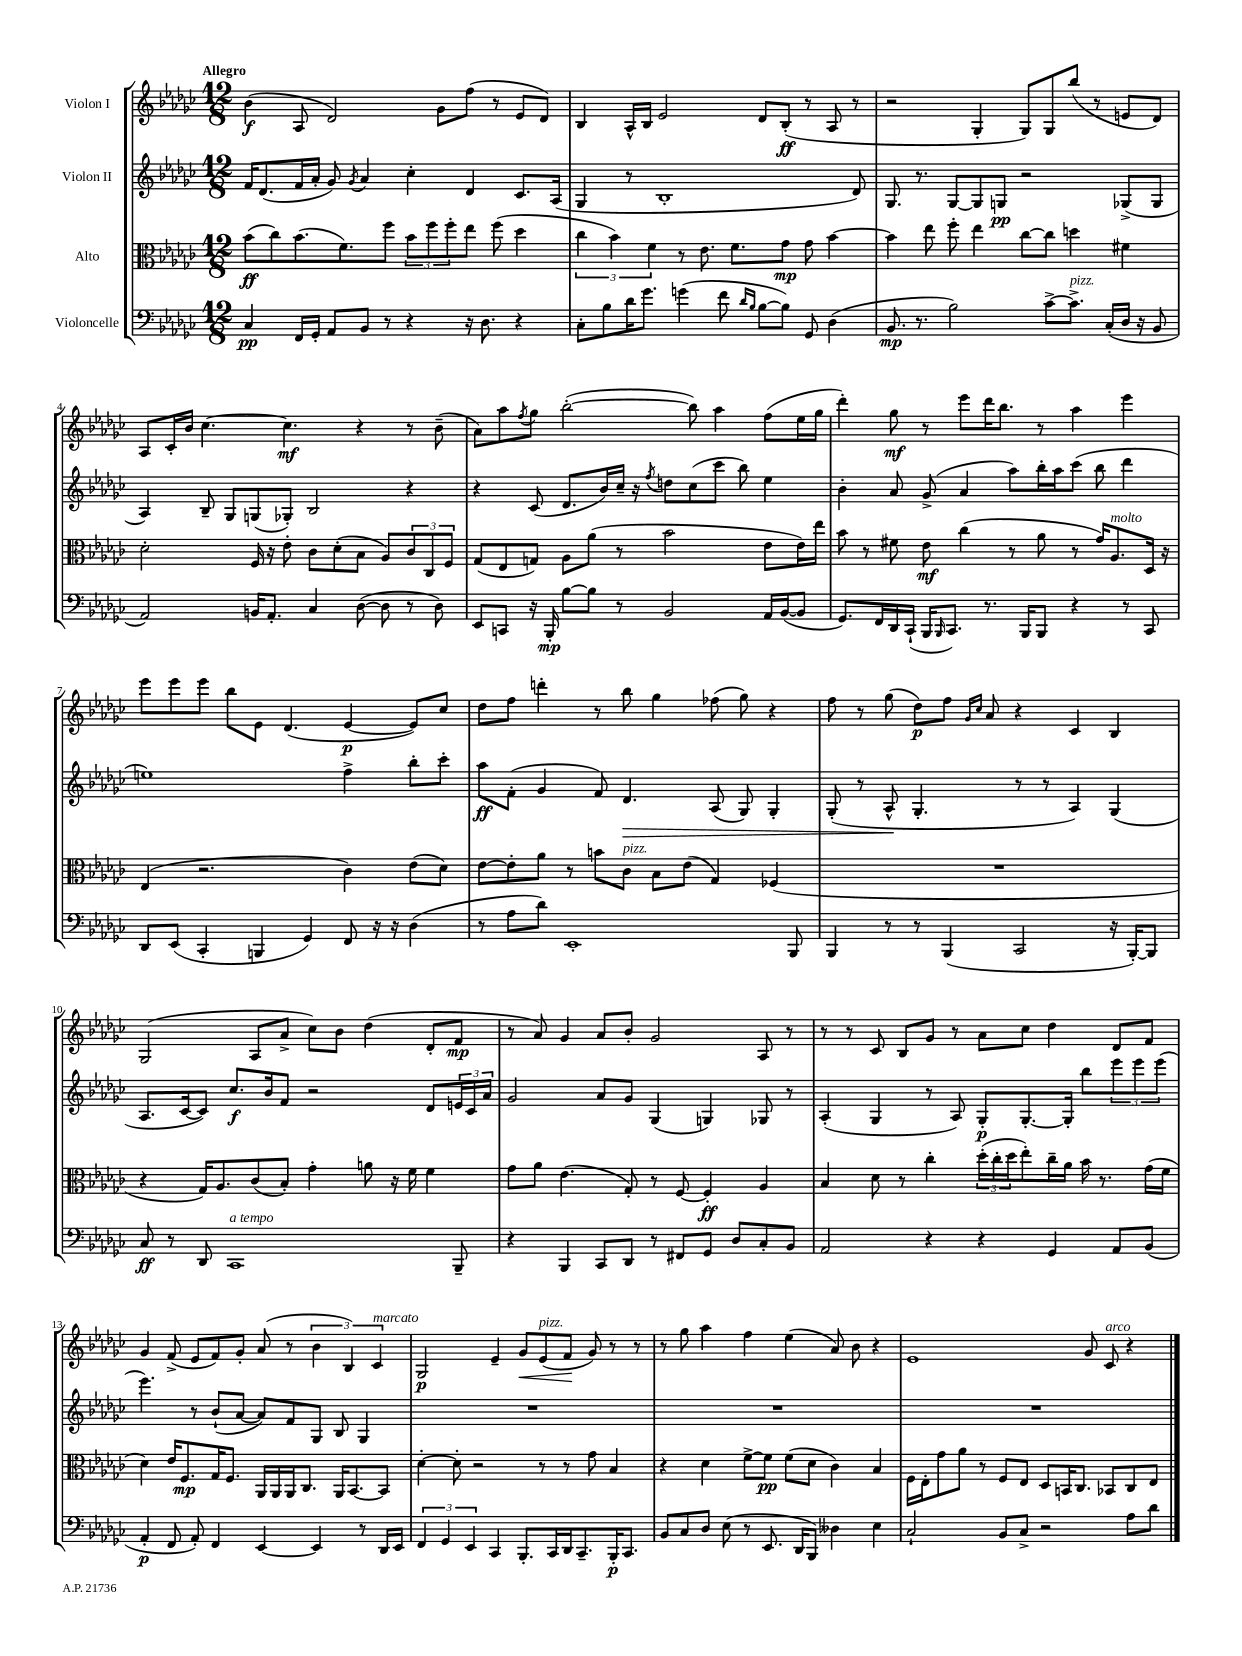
<<
\new StaffGroup <<
\new Staff = "s0" \with { instrumentName = "Violon I" } {
    \clef treble \key ges \major \numericTimeSignature \time 12/8 \tempo "Allegro"
    bes'4\f( aes8 des'2) ges'8 f''8( r8 ees'8 des'8) |
    bes4 aes16-^ bes16 ees'2 des'8 bes8-.\ff( r8 aes8 r8 |
    r2 ges4-. ges8) ges8 bes''8( r8 e'8 des'8) |
    aes8 ces'16-. bes'16 ces''4.~ ces''4.\mf r4 r8 bes'8--( |
    aes'8) aes''8 \acciaccatura { f''8 } ges''8 bes''2~-.( bes''8) aes''4 f''8( ees''16 ges''16 |
    des'''4-.) ges''8\mf r8 ees'''8 des'''16 bes''8. r8 aes''4 ees'''4 |
    ees'''8 ees'''8 ees'''8 bes''8 ees'8 des'4.( ees'4~\p ees'8) ces''8 |
    des''8 f''8 d'''4-. r8 bes''8 ges''4 fes''8( ges''8) r4 |
    f''8 r8 ges''8( des''8\p) f''8 \grace { ges'16 ces''16 } aes'8 r4 ces'4 bes4 |
    ges2( aes8 aes'8-> ces''8) bes'8 des''4( des'8-. f'8\mp |
    r8 aes'8) ges'4 aes'8 bes'8-. ges'2 aes8 r8 |
    r8 r8 ces'8 bes8 ges'8 r8 aes'8 ces''8 des''4 des'8 f'8 |
    ges'4 f'8->( ees'8 f'8) ges'8-. aes'8( r8 \tuplet 3/2 { bes'4 bes4) ces'4^\markup { \italic "marcato" } } |
    ges2\p ees'4-- ges'8\< ees'8^\markup { \italic "pizz." }( f'8\! ges'8) r8 r8 |
    r8 ges''8 aes''4 f''4 ees''4( aes'8) bes'8 r4 |
    ees'1 ges'8 ces'8^\markup { \italic "arco" } r4 \bar "|." |
}
\new Staff = "s1" \with { instrumentName = "Violon II" } {
    \clef treble \key ges \major \numericTimeSignature \time 12/8
    f'16 des'8.( f'16 aes'16-. ges'8) \acciaccatura { ges'8 } aes'4 ces''4-. des'4 ces'8. aes16( |
    ges4 r8 bes1-. des'8) |
    ges8. r8. ges8~ ges8 g8\pp r2 ges8->( ges8 |
    aes4) bes8-- ges8 g8( ges8-.) bes2 r4 |
    r4 ces'8( des'8. bes'16) ces''16-- r16 \acciaccatura { f''8 } d''8 ces''8( ces'''8 bes''8) ees''4 |
    bes'4-. aes'8 ges'8->( aes'4 aes''8) bes''16-. aes''16 ces'''8( bes''8 des'''4 |
    e''1) f''4-> bes''8-. ces'''8-. |
    aes''8\ff f'8-.( ges'4 f'8) des'4.\> aes8( ges8) ges4-. |
    ges8-.( r8 aes8-^\! ges4.-. r8 r8 aes4) ges4( |
    aes8. ces'16~ ces'8) ces''8.\f bes'16 f'8 r2 des'8 \tuplet 3/2 { e'16 ces'16 aes'16 } |
    ges'2 aes'8 ges'8 ges4( g4) ges8 r8 |
    aes4-.( ges4 r8 aes8) ges8-.\p ges8.~-. ges16-. bes''8 \tuplet 3/2 { ees'''8 ees'''8 ees'''8( } |
    ees'''4.) r8 bes'8-!( aes'8~ aes'8) f'8 ges8 bes8 ges4 |
    R1. |
    R1. |
    R1. \bar "|." |
}
\new Staff = "s2" \with { instrumentName = "Alto" } {
    \clef alto \key ges \major \numericTimeSignature \time 12/8
    bes'8\ff( ces''8) bes'8.( f'8.) f''8 \tuplet 3/2 { bes'8 f''8 f''8-. } ees''8 f''8( des''4 |
    \tuplet 3/2 { ces''4 bes'4) f'4 } r8 ees'8. f'8. ges'8\mp ges'8 bes'4~ |
    bes'4 ees''8 f''8-. ees''4 ces''8~ ces''8 d''4 fis'4 |
    des'2-. f16 r16 ees'8-. ces'8 des'8-.( bes8 aes8) \tuplet 3/2 { ces'8 ces8 f8 } |
    ges8( ees8 g8) aes8 aes'8( r8 bes'2 ees'8 ees'16) ees''16 |
    bes'8 r8 fis'8 ees'8\mf ces''4( r8 aes'8 r8 ges'16) aes8.^\markup { \italic "molto" } des16 r16 |
    ees4( r2. ces'4) ees'8( des'8) |
    ees'8~ ees'8-. aes'8 r8 b'8 ces'8^\markup { \italic "pizz." } bes8 ees'8( ges4) fes4( |
    R1. |
    r4 ges16) aes8. ces'8( bes8-.) ges'4-. a'8 r16 f'16 f'4 |
    ges'8 aes'8 ees'4.( ges8-.) r8 f8~ f4-.\ff aes4 |
    bes4 des'8 r8 ces''4-. \tuplet 3/2 { des''16-.( ces''16-. des''16 } ees''8-.) ces''16-- aes'16 bes'16 r8. ges'16( f'16 |
    des'4) ees'16 f8.\mp ges16 f8. aes,16 aes,16 aes,16 ces8. aes,16 bes,8.~ bes,8 |
    des'4~-. des'8-. r2 r8 r8 ges'8 bes4 |
    r4 des'4 f'8~-> f'8\pp f'8( des'8 ces'4) bes4 |
    f16 ees16-. ges'8 aes'8 r8 f8 ees8 des8 b,16 ces8. bes,8 ces8 ees8 \bar "|." |
}
\new Staff = "s3" \with { instrumentName = "Violoncelle" } {
    \clef bass \key ges \major \numericTimeSignature \time 12/8
    ces4\pp f,16 ges,16-. aes,8 bes,8 r8 r4 r16 des8. r4 |
    ces8-. bes8 des'16 ges'8. g'4( f'8 \grace { des'16 bes16 } bes8~ bes8) ges,8 des4( |
    bes,8.\mp r8. bes2) ces'8~-> ces'8.->^\markup { \italic "pizz." } ces16-.( des16 r16 bes,8 |
    aes,2) b,16 aes,8.-. ces4 des8~( des8 r8 des8) |
    ees,8 c,8 r16 bes,,16-.\mp bes8~ bes8 r8 bes,2 aes,16 bes,16~( bes,8 |
    ges,8.) f,16 des,16 ces,16-!( bes,,16 \grace { bes,,16 } ces,8.) r8. bes,,16 bes,,8 r4 r8 ces,8 |
    des,8 ees,8( ces,4-. b,,4 ges,4) f,8 r16 r16 des4( |
    r8 aes8 des'8) ees,1-. bes,,8 |
    bes,,4 r8 r8 bes,,4( ces,2 r16 bes,,16~-.) bes,,8 |
    ces8\ff r8 des,8 ces,1^\markup { \italic "a tempo" } bes,,8-- |
    r4 bes,,4 ces,8 des,8 r8 fis,8 ges,8 des8 ces8-. bes,8 |
    aes,2 r4 r4 ges,4 aes,8 bes,8( |
    aes,4-.\p f,8 aes,8-.) f,4 ees,4~ ees,4 r8 des,16 ees,16 |
    \tuplet 3/2 { f,4 ges,4 ees,4 } ces,4 bes,,8.-. ces,16 des,16 ces,8.-- bes,,16-.\p ces,8. |
    bes,8 ces8 des8 ees8( r8 ees,8. des,16 bes,,8) deses4 ees4 |
    ces2-! bes,8 ces8-> r2 aes8 des'8 \bar "|." |
}
>>
>>
